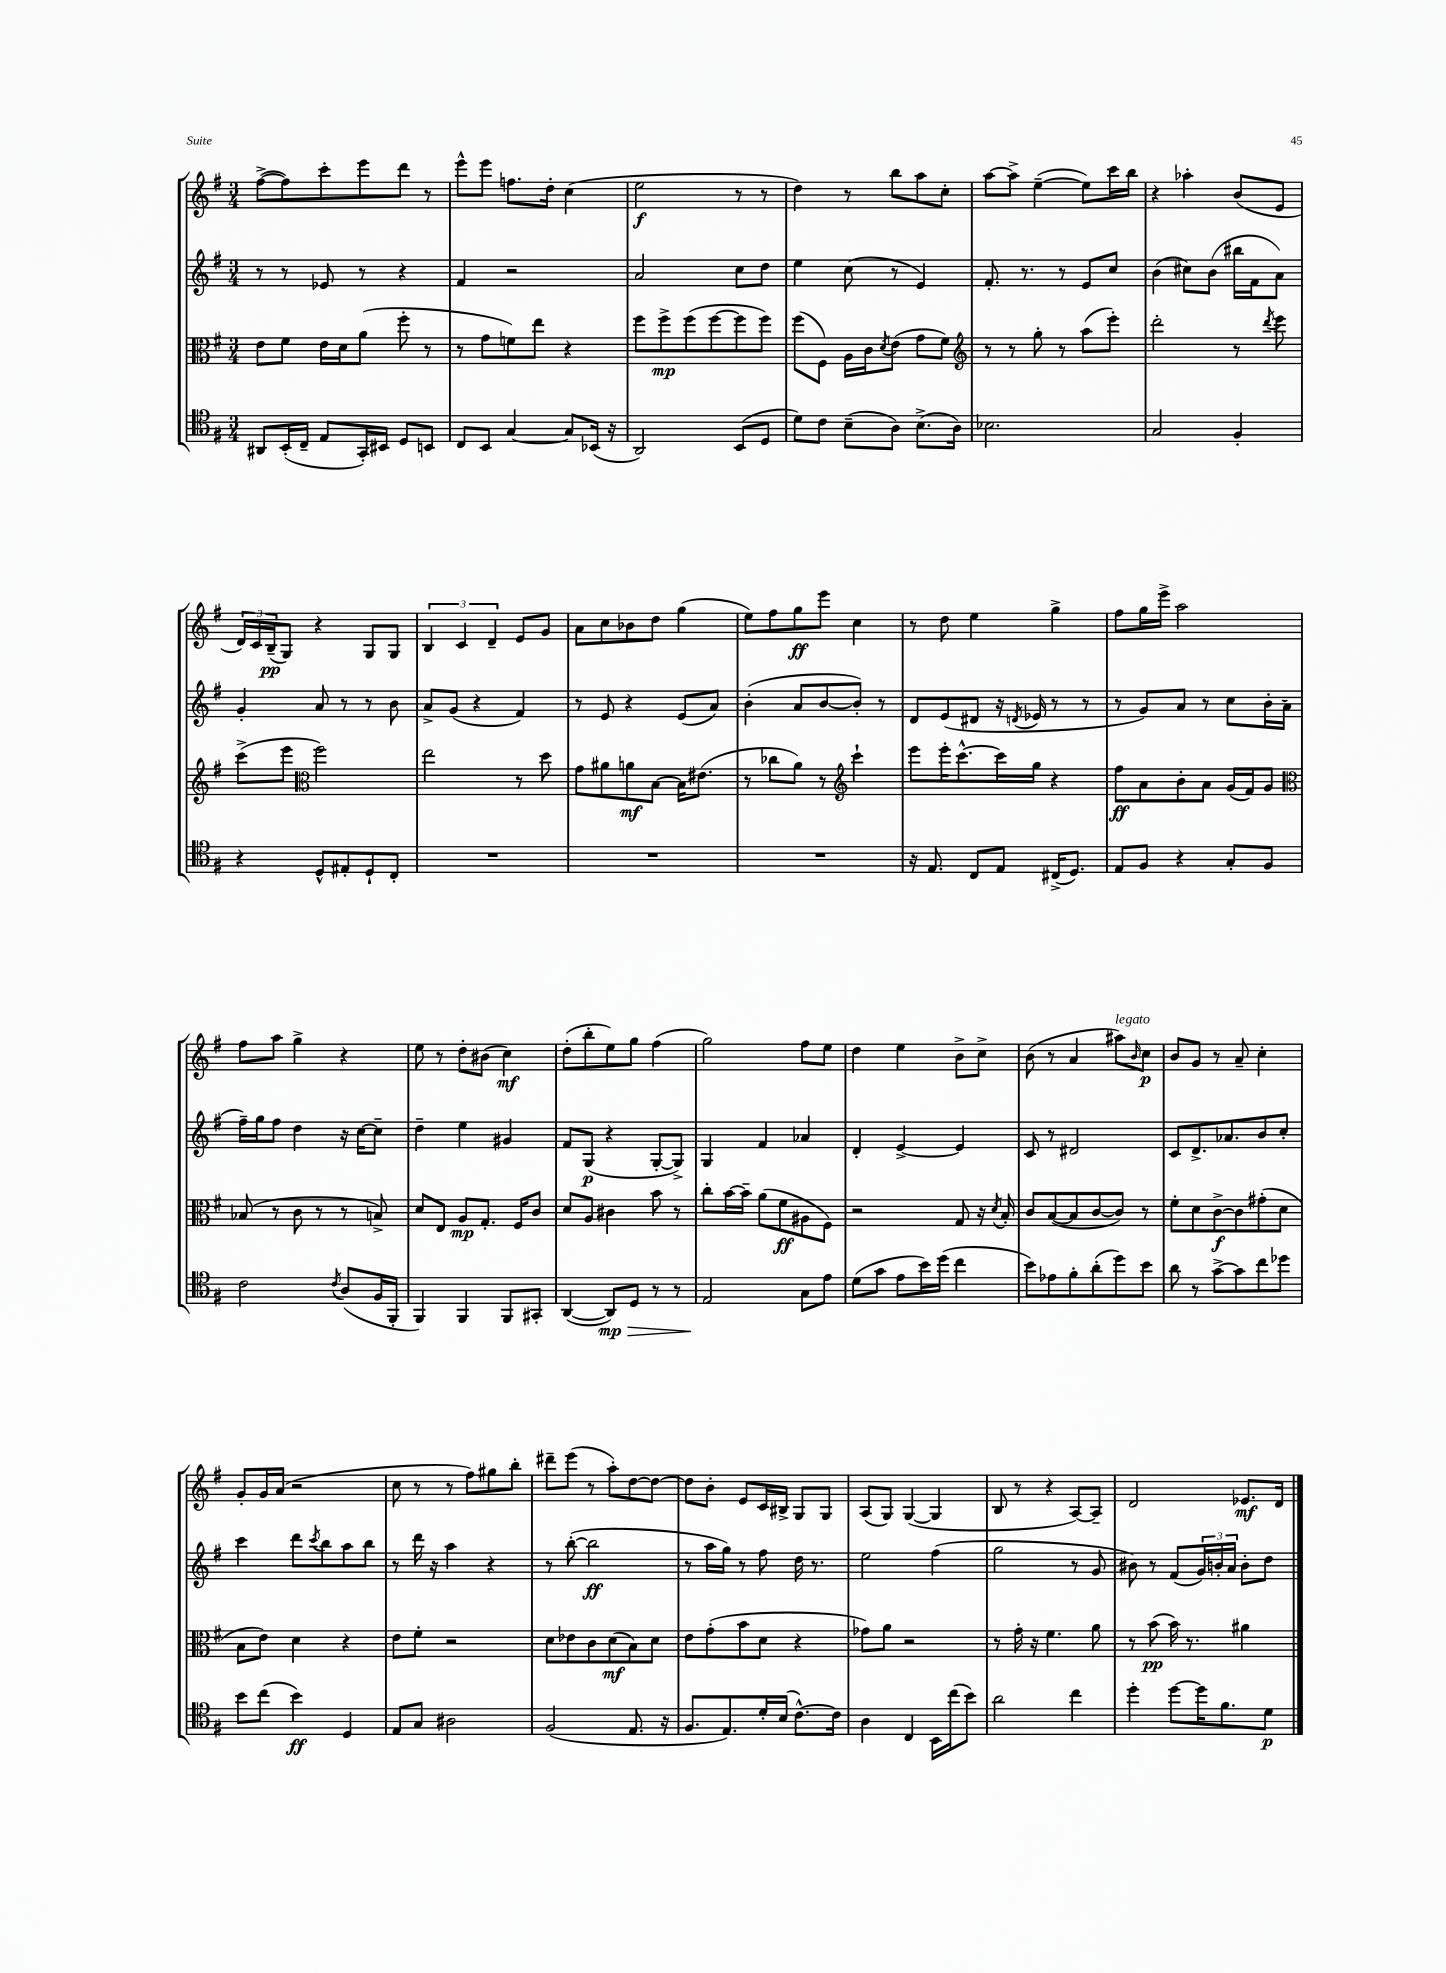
<<
\new StaffGroup <<
\new Staff = "s0" {
    \clef treble \key g \major \numericTimeSignature \time 3/4
    fis''8~->( fis''8) c'''8-. e'''8 d'''8 r8 |
    e'''8-^ e'''8 f''8. d''16-. c''4( |
    e''2\f r8 r8 |
    d''4) r8 b''8 a''8 c''8-. |
    a''8~ a''8-> e''4~--( e''8) c'''16 b''16 |
    r4 aes''4-. b'8( e'8 |
    \tuplet 3/2 { d'16) c'16 b16--\pp( } g8) r4 g8 g8 |
    \tuplet 3/2 { b4 c'4 d'4-- } e'8 g'8 |
    a'8 c''8 bes'8 d''8 g''4( |
    e''8) fis''8 g''8\ff e'''8 c''4 |
    r8 d''8 e''4 g''4-> |
    fis''8 g''16 e'''16-> a''2 |
    fis''8 a''8 g''4-> r4 |
    e''8 r8 d''8-. bis'8( c''4\mf) |
    d''8-.( b''8-. e''8) g''8 fis''4( |
    g''2) fis''8 e''8 |
    d''4 e''4 b'8-> c''8-> |
    b'8( r8 a'4 ais''8^\markup { \italic "legato" }) \grace { b'16 } c''8\p |
    b'8 g'8 r8 a'8-- c''4-. |
    g'8-. g'16 a'16( r2 |
    c''8 r8 r8 fis''8) gis''8 b''8-. |
    dis'''8-- e'''8( r8 a''8-.) d''8~ d''8~ |
    d''8 b'8-. e'8 c'16 bis16-> g8 g8 |
    a8( g8) g4~( g4 |
    b8 r8 r4 a8~) a8-- |
    d'2 ees'8.\mf d'16 \bar "|." |
}
\new Staff = "s1" {
    \clef treble \key g \major \numericTimeSignature \time 3/4
    r8 r8 ees'8 r8 r4 |
    fis'4 r2 |
    a'2 c''8 d''8 |
    e''4 c''8( r8 e'4) |
    fis'8.-. r8. r8 e'8 c''8 |
    b'4( cis''8) b'8( bis''16 fis'16 a'8) |
    g'4-. a'8 r8 r8 b'8 |
    a'8-> g'8( r4 fis'4) |
    r8 e'8 r4 e'8( a'8) |
    b'4-.( a'8 b'8~ b'8-.) r8 |
    d'8 e'8( dis'8 r16 \acciaccatura { d'8 } ees'16 r8 r8 |
    r8 g'8) a'8 r8 c''8 b'16-. a'16( |
    fis''16--) g''16 fis''8 d''4 r16 c''16~ c''8-- |
    d''4-- e''4 gis'4 |
    fis'8 g8\p( r4 g8~-. g8->) |
    g4 fis'4 aes'4 |
    d'4-. e'4~-> e'4 |
    c'8 r8 dis'2 |
    c'8 d'8.-> aes'8. b'8 c''8-. |
    c'''4 d'''8 \acciaccatura { c'''8 } b''8 a''8 b''8 |
    r8 d'''16 r16 a''4 r4 |
    r8 b''8~-.( b''2\ff |
    r8 a''16 g''16) r8 fis''8 d''16 r8. |
    e''2 fis''4( |
    g''2 r8 g'8 |
    bis'8) r8 fis'8( \tuplet 3/2 { g'16) b'16-. a'16 } b'8-. d''8 \bar "|." |
}
\new Staff = "s2" {
    \clef alto \key g \major \numericTimeSignature \time 3/4
    e'8 fis'8 e'16 d'16 a'8( fis''8-. r8 |
    r8 g'8 f'8) e''8 r4 |
    fis''8 fis''8->\mp fis''8( fis''8~ fis''8 fis''8) |
    fis''8( fis8) a16 c'16 \acciaccatura { d'8 } e'8( g'8 fis'8) |
    \clef treble r8 r8 g''8-. r8 a''8( e'''8-.) |
    d'''2-. r8 \acciaccatura { d'''8 } e'''8 |
    c'''8->( e'''8 \clef alto fis''2) |
    e''2 r8 d''8 |
    g'8 ais'8 a'8\mf b8~ b16 eis'8.( |
    r8 ces''8 a'8) r8 \clef treble c'''4-! |
    e'''8 e'''16-. c'''8.~-^ c'''16 g''16 r4 |
    fis''8\ff a'8 b'8-. a'8 g'16( fis'16) g'8 |
    \clef alto bes8( r8 c'8 r8 r8 b8->) |
    d'8 e8 a8\mp g8.-. fis16 c'8 |
    d'8 a8 cis'4 b'8 r8 |
    c''8-. b'16~ b'16-- a'8( fis'8\ff ais8 fis8) |
    r2 g8 r16 \acciaccatura { d'8 } b16-. |
    c'8 b8~( b8 c'8~ c'8) r8 |
    fis'8-. d'8 c'8~->\f c'8 gis'8-.( d'8 |
    b8 e'8) d'4 r4 |
    e'8 fis'8-. r2 |
    d'8 ees'8 c'8 d'8\mf( b8) d'8 |
    e'8 g'8-.( b'8 d'8 r4 |
    ges'8) a'8 r2 |
    r8 g'16-. r16 fis'4. a'8 |
    r8 b'8\pp( b'16) r8. ais'4 \bar "|." |
}
\new Staff = "s3" {
    \clef tenor \key g \major \numericTimeSignature \time 3/4
    ais,8 b,16-.( c16-- e8 g,16-.) bis,16 d8 b,8 |
    c8 b,8 g4~ g8 bes,16( r16 |
    a,2) b,8( d8 |
    d'8) c'8 b8--( a8) b8.->( a16) |
    bes2. |
    g2 fis4-. |
    r4 d8-^ eis8-. d8-! c8-. |
    R2. |
    R2. |
    R2. |
    r16 e8. c8 e8 cis16->( d8.) |
    e8 fis8 r4 g8-. fis8 |
    c'2 \acciaccatura { c'8 } a8( fis16 fis,16-. |
    fis,4) fis,4 fis,8 gis,8-. |
    a,4~( a,8\mp\>) d8 r8 r8 |
    e2\! g8 e'8 |
    d'8( g'8 e'8 b'16) d''16( c''4 |
    b'8) ees'8 fis'8-. a'8-.( d''8) b'8 |
    a'8 r8 g'8~-> g'8 c''8 des''8 |
    b'8 c''8( b'4\ff) d4 |
    e8 g8 ais2 |
    fis2( e8. r16 |
    fis8. e8.) d'16-. b16( c'8.~-^) c'16 |
    a4 c4 b,16 c''16( b'8) |
    a'2 c''4 |
    d''4-. d''8~ d''16 fis'8. d'8\p \bar "|." |
}
>>
>>
\layout { \context { \Score \remove "Bar_number_engraver" } }
